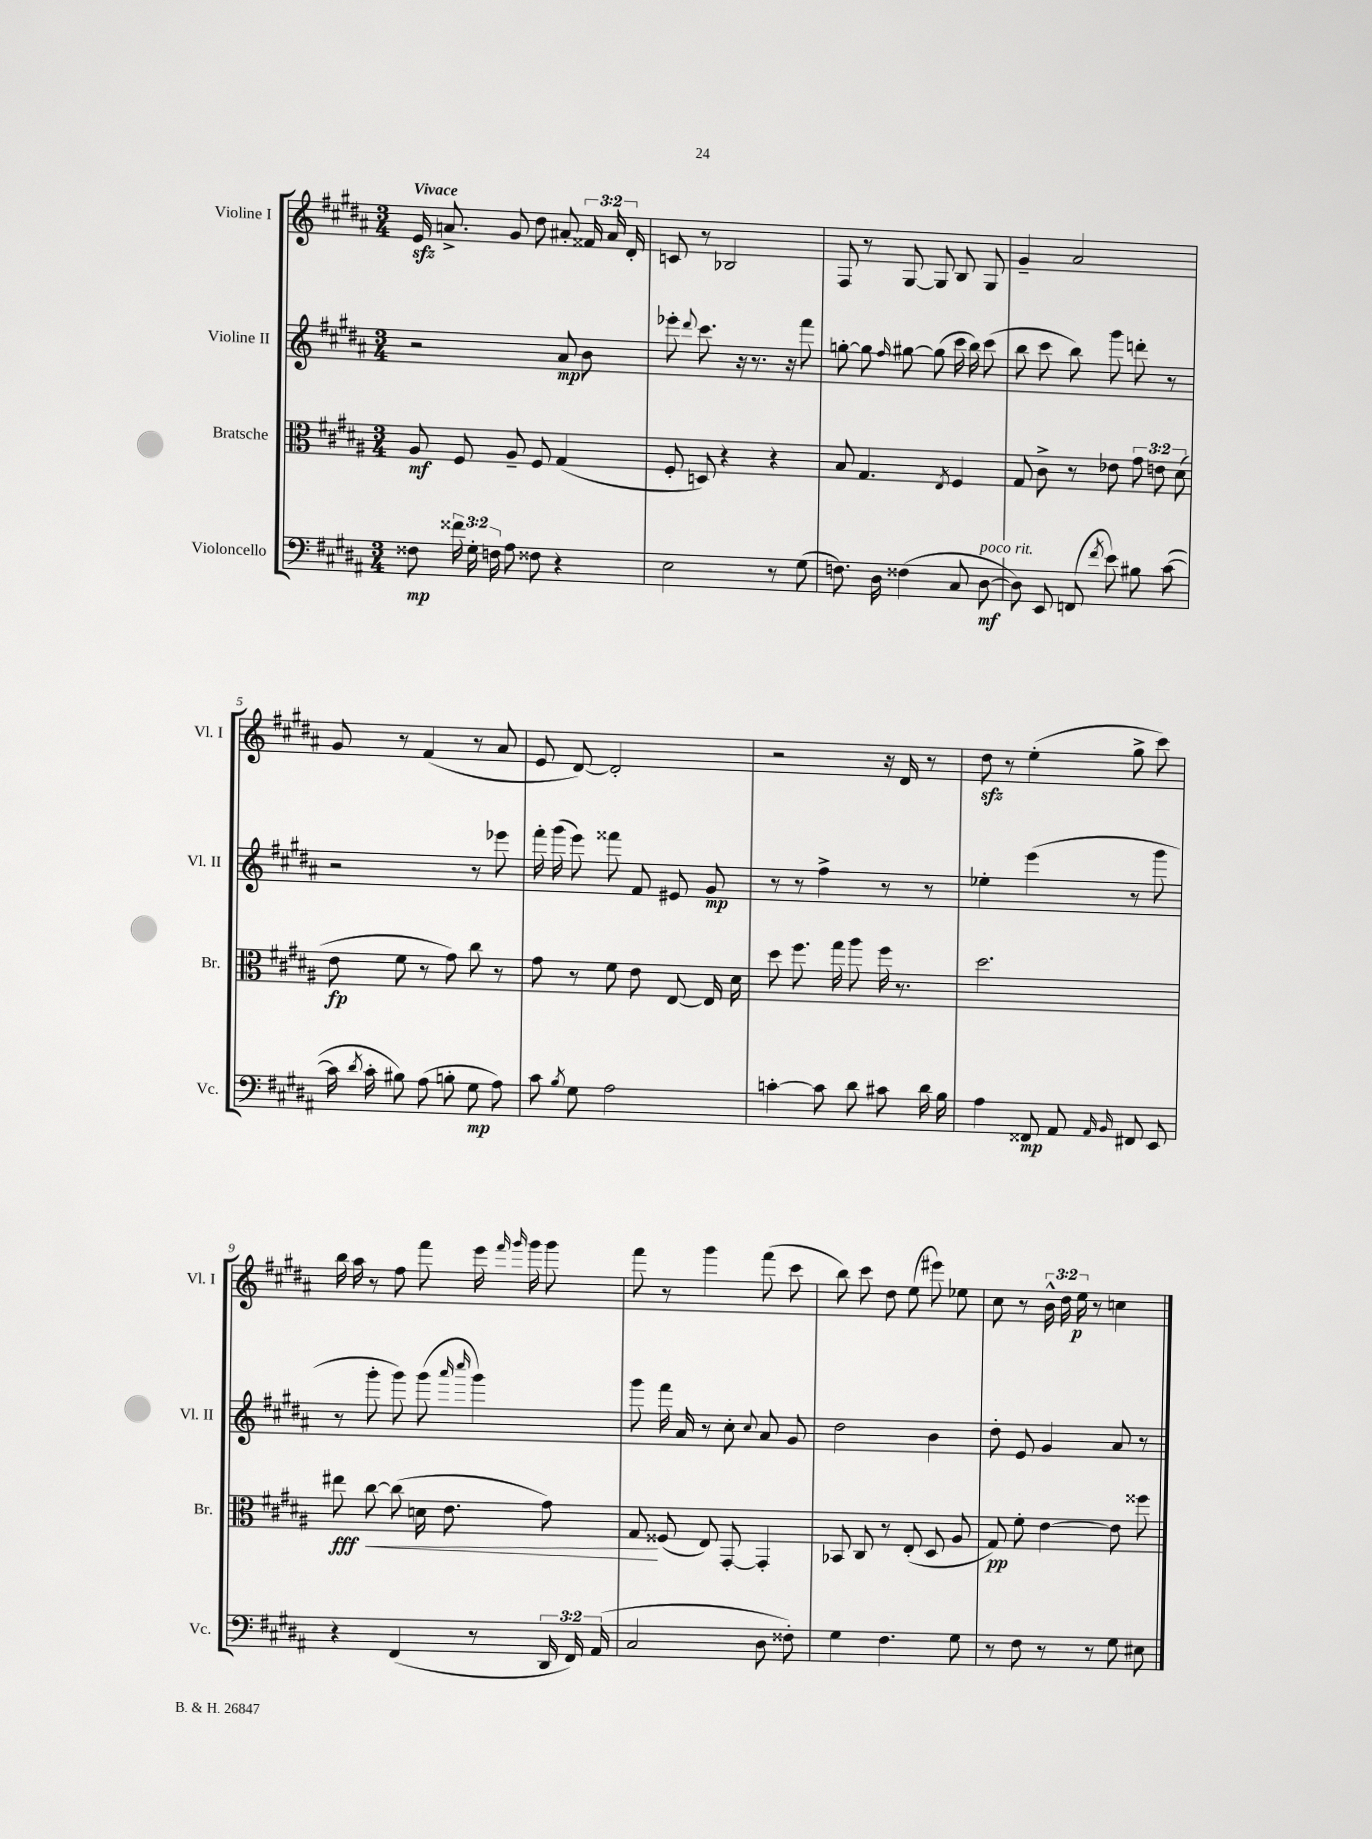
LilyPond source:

<<
\new StaffGroup <<
\new Staff = "s0" \with { instrumentName = "Violine I" shortInstrumentName = "Vl. I" } {
    \clef treble \key b \major \numericTimeSignature \time 3/4 \override Staff.TupletNumber.text = #tuplet-number::calc-fraction-text \tempo "Vivace"
    \autoBeamOff e'16\sfz a'8.-> gis'8 dis''8 ais'8-. \tuplet 3/2 { fisis'16 ais'16 dis'16-. } |
    c'8 r8 bes2 |
    fis8 r8 gis8~ gis8 b8 gis8 |
    gis'4-- ais'2 |
    gis'8 r8 fis'4( r8 ais'8 |
    e'8 dis'8~) dis'2-. |
    r2 r16 dis'16 r8 |
    dis''8\sfz r8 e''4-.( gis''8-> cis'''8) |
    b''16 ais''16 r8 fis''8 fis'''8 e'''16 \grace { fis'''16 gis'''16 } gis'''16 gis'''8 |
    fis'''8 r8 gis'''4 fis'''8( cis'''8 |
    b''8) cis'''8 dis''8 e''8( eis'''8) ees''8 |
    cis''8 r8 \tuplet 3/2 { b'16-^ dis''16 e''16\p } r8 c''4 \bar "|." |
}
\new Staff = "s1" \with { instrumentName = "Violine II" shortInstrumentName = "Vl. II" } {
    \clef treble \key b \major \numericTimeSignature \time 3/4
    \autoBeamOff r2 ais'8\mp b'8 |
    ees'''8-. \appoggiatura { dis'''8 } cis'''8. r16 r8. r16 fis'''8 |
    g''8~-. g''8 \grace { fis''16 } gis''8~ gis''8( cis'''16 b''16) cis'''8( |
    b''8 cis'''8 b''8) gis'''8 d'''8-. r8 |
    r2 r8 ees'''8 |
    fis'''16-. gis'''16( e'''8) fisis'''8 fis'8 eis'8 gis'8\mp |
    r8 r8 fis''4-> r8 r8 |
    ees''4-. e'''4( r8 gis'''8 |
    r8 gis'''8-. gis'''8) gis'''8( \grace { ais'''16 cis''''16 } gis'''4) |
    gis'''8 fis'''16 ais'16 r8 cis''8-. \appoggiatura { cis''8 } ais'8 gis'8 |
    dis''2 b'4 |
    dis''8-. e'8 gis'4 ais'8 r8 \bar "|." |
}
\new Staff = "s2" \with { instrumentName = "Bratsche" shortInstrumentName = "Br." } {
    \clef alto \key b \major \numericTimeSignature \time 3/4 \override Staff.TupletNumber.text = #tuplet-number::calc-fraction-text
    \autoBeamOff ais8\mf fis8 ais8-- fis8 gis4( |
    fis8-. d8) r4 r4 |
    b8 gis4. \acciaccatura { e8 } fis4 |
    gis8 cis'8-> r8 ees'8 \tuplet 3/2 { gis'8 e'8 dis'8( } |
    e'8\fp fis'8 r8 gis'8) cis''8 r8 |
    gis'8 r8 fis'8 e'8 e8~ e16 dis'16 |
    dis''8 fis''8. gis''16 ais''8 fis''16 r8. |
    dis''2. |
    eis''8\fff cis''8~\< cis''8( d'16 e'8. gis'8) |
    gis8\! fisis8( e8) gis,8~-. gis,4-. |
    bes,8 cis8 r8 e8-.( dis8 ais8 |
    gis8\pp) fis'8-. e'4~ e'8 fisis''8 \bar "|." |
}
\new Staff = "s3" \with { instrumentName = "Violoncello" shortInstrumentName = "Vc." } {
    \clef bass \key b \major \numericTimeSignature \time 3/4 \override Staff.TupletNumber.text = #tuplet-number::calc-fraction-text
    \autoBeamOff fisis8\mp \tuplet 3/2 { fisis'16 gis16-. f16 } ais8 fisis8 r4 |
    e2 r8 gis8( |
    f8.) dis16 fisis4( cis8 dis8~\mf^\markup { \italic "poco rit." } |
    dis8) e,8 f,8( \acciaccatura { fis'8 } e'8) bis8 cis'8~( |
    cis'16 \acciaccatura { dis'8 } cis'16-. bis8) ais8( b8-. gis8\mp ais8) |
    cis'8 \acciaccatura { b8 } gis8 ais2 |
    c'4~-. c'8 dis'8 cis'8 dis'16 b16 |
    ais4 fisis,8\mp ais,8 \grace { ais,16 b,16 } fis,8 e,8 |
    r4 fis,4( r8 \tuplet 3/2 { dis,16 fis,16) ais,16( } |
    cis2 dis8 fisis8-.) |
    gis4 fis4. gis8 |
    r8 fis8 r8 r8 gis8 eis8 \bar "|." |
}
>>
>>
